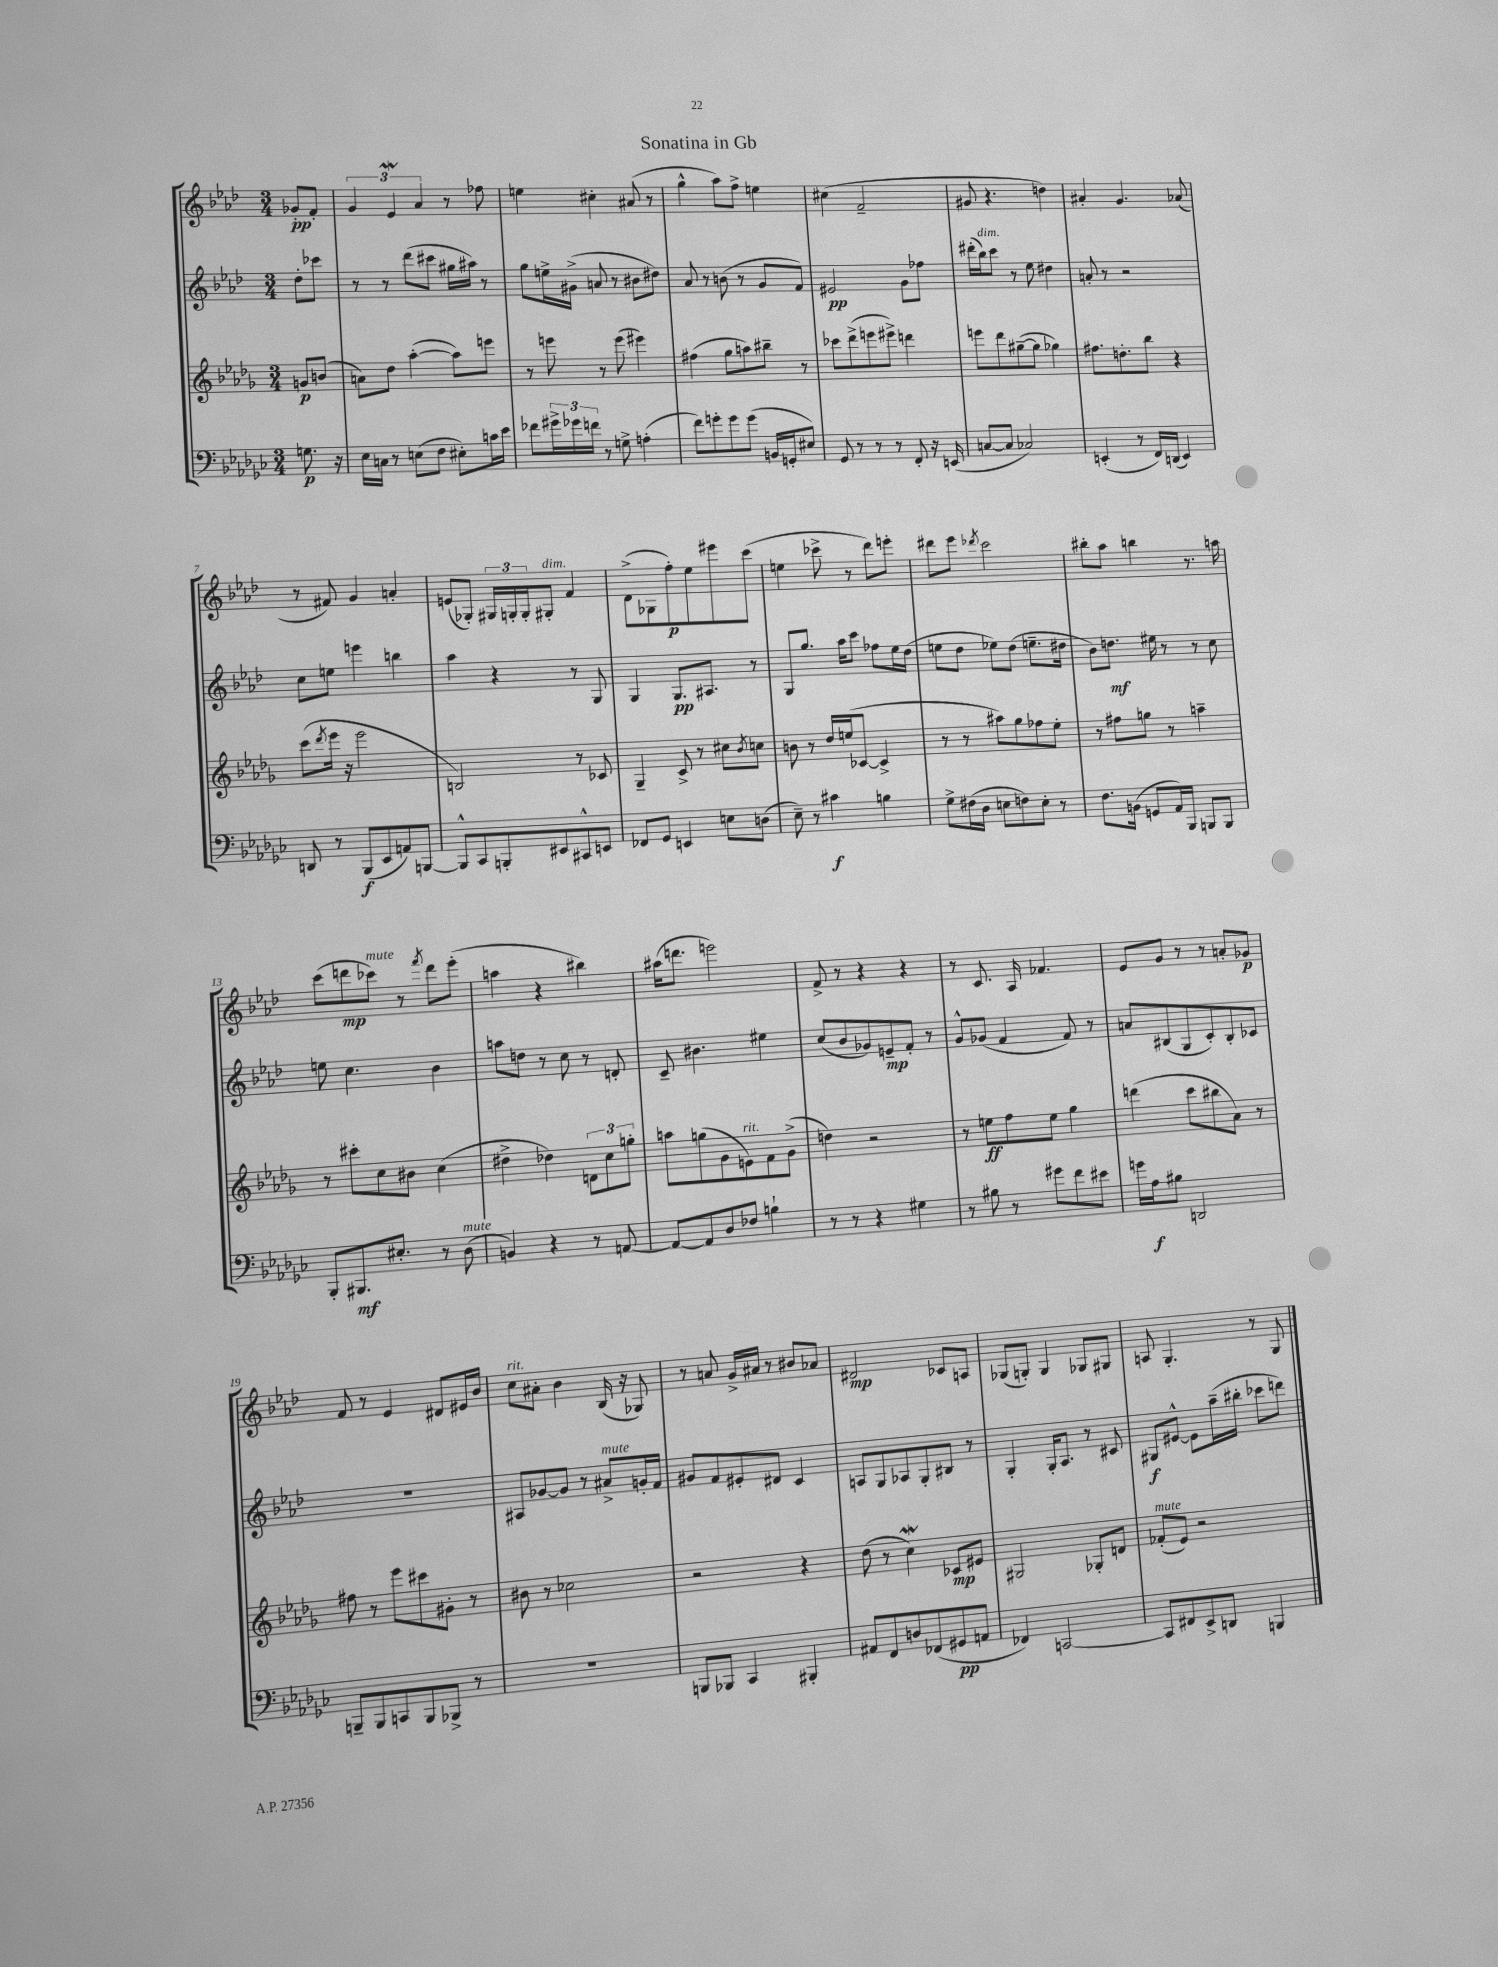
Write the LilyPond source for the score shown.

\header { title = "Sonatina in Gb" }
<<
\new StaffGroup <<
\new Staff = "s0" {
    \clef treble \key aes \major \numericTimeSignature \time 3/4 \partial 4
    ges'8-.\pp f'8-. |
    \tuplet 3/2 { g'4 ees'4\mordent aes'4 } r8 fes''8 |
    e''4 cis''4-. ais'8( r8 |
    g''4-^ aes''8) f''8-> e''4 |
    cis''4( f'2-- |
    gis'8 r4. d''4) |
    ais'4-. g'4. aes'8( |
    r8 fis'8) g'4 a'4-. |
    e'8( ges8-.) \tuplet 3/2 { gis16 g16-. g16-. } gis8-.^\markup { \italic "dim." } f'4 |
    des'8->( ges8 f''8-.\p) ees''8 eis'''8 c'''8( |
    e''4 ces'''8-> r8 des'''8) e'''8-. |
    dis'''8 ees'''8 \acciaccatura { des'''8 } c'''2 |
    bis''8-. aes''8 b''4 r8. a''16 |
    c'''8( d'''8\mp ces'''8^\markup { \italic "mute" }) r8 \acciaccatura { f'''8 } d'''8 ees'''8-.( |
    a''4 r4 bis''4) |
    ais''16( d'''8. e'''2) |
    f'8-> r8 r4 r4 |
    r8 c'8. aes16 fes'4. |
    ees'8 g'8 r8 r8 a'8-. ges'8\p |
    f'8 r8 ees'4 dis'8 eis'16 bes'16 |
    c''8^\markup { \italic "rit." } ais'8-. bes'4 bes16( r16 ges8) |
    r8 a'8 g'16-> ais'16 r8 bis'8 aes'8 |
    dis'2\mp ces'8 a8 |
    ges8( g8-.) g4 ges8 gis8 |
    a8 g4.-. r8 g8 \bar "|." |
}
\new Staff = "s1" {
    \clef treble \key aes \major \numericTimeSignature \time 3/4 \partial 4
    des''8-. ces'''8 |
    r8 r8 des'''8( cis'''8 gis''16 ais''16) r8 |
    g''8 e''16-> gis'16->( a'8 r8 bis'8 dis''8) |
    aes'8 r8 b'8( r8 g'8 f'8) |
    eis'2\pp g'8 fes''8 |
    dis'''16-.( bes''16^\markup { \italic "dim." }) c'''8 r8 ees''8 dis''4 |
    a'8-. r8 r2 |
    c''8 e''8 e'''4 b''4 |
    aes''4 r4 r8 g8 |
    g4 g8.\pp ais8. r8 |
    g8 g''8. aes''16 c'''8 fes''8 ees''16 des''16( |
    e''8 des''8 ees''8) des''8( e''8.-- dis''16 |
    bes'8) d''8.\mf eis''16 r8 r8 c''8 |
    e''8 c''4. bes'4 |
    a''8 d''8 r8 c''8 r8 d'8-. |
    c'8-- bis'4. eis''4 |
    c''8( bes'8 ges'8) e'8--\mp f'8-. r8 |
    g'8-^ ges'8( f'4 f'8) r8 |
    a'8 bis8( g8 c'8-.) bis8-. ces'8 |
    R2. |
    ais8 ges'8~ ges'8 r8 ais'8->^\markup { \italic "mute" } g'16-. f'16 |
    gis'8 f'8 eis'8-. dis'8 c'4 |
    a8 g8 aes8 g8-. bis8 r8 |
    g4-. g16-. aes8. r8 cis'8 |
    gis8\f eis'8~-^ eis'8 aes''16--( bis''16-. ces'''8 d'''8) \bar "|." |
}
\new Staff = "s2" {
    \clef treble \key des \major \numericTimeSignature \time 3/4 \partial 4
    g'8\p b'8( |
    a'8) des''8 aes''4~-.( aes''8) e'''8 |
    r8 e'''8 r8 e'''8( eis'''4) |
    fis''4( ges''8 a''8) bis''8-- r8 |
    ces'''8 des'''8->( e'''8 eis'''8->) d'''4 |
    e'''8 des'''8 gis''8~--( gis''8 ges''4) |
    fis''8. d''8.-. bes''8 r4 |
    c'''8( \acciaccatura { des'''8 } ees'''16 r16 ees'''2 |
    b2) r8 ces'8 |
    ges4-- c'8-> r8 cis''8 \acciaccatura { bes'8 } c''8 |
    b'8 r8 des''16 e''16( ces'8~ ces'4-> |
    r8 r8 ais''8) ges''8 fes''8 ees''8-. |
    r8 fis''8 g''8 r8 a''4-- |
    r8 cis'''8-. c''8 bis'8 c''4( |
    dis''4-> des''4) \tuplet 3/2 { d'8 c''8 g''8-. } |
    a''8 g''8( ges'8 e'8^\markup { \italic "rit." }) f'8 ges'8->( |
    d''4) r2 |
    r8 e''8\ff f''8 e''8 ges''4 |
    d'''4( c'''8 bis''8 aes'8) r8 |
    fis''8 r8 ees'''8 cis'''8 gis'8-. r8 |
    bis'8 r8 ces''2 |
    r2 r4 |
    des''8( r8 c''4\mordent) ces'8\mp eis'8 |
    gis2 ges8-. d'8 |
    fes'8-.^\markup { \italic "mute" }( ees'8) r2 \bar "|." |
}
\new Staff = "s3" {
    \clef bass \key ges \major \numericTimeSignature \time 3/4 \partial 4
    g8.\p r16 |
    ees16 c16 r8 e8( f8 eis8-.) c'16 ees'16 |
    fes'8 \tuplet 3/2 { gis'16-> ges'16 f'16 } r8 g8-> a4-.( |
    f'8) g'8-. g'8 g'8( b,16 g,16-. eis8) |
    ges,8 r8 r8 r8 f,8-. r16 e,16( |
    c8~ c8 ces2) |
    e,4-.( r8 f,16) d,16( e,4) |
    d,8 r8 bes,,8\f( ees,8 a,8) b,,8~ |
    b,,8-^ ces,8 b,,8-. eis,8 cis,8-^ e,8 |
    fes,8 ges,8 e,4 e8 d8( |
    ees8--) r8 cis'4\f b4 |
    ges8-> fis16( des16 e8 f8) e8-. r8 |
    f8. b,16( g,8 aes,16) bes,,16 b,,8 b,,8 |
    bes,,8-. bis,,8.\mf eis8.-. r8 des8^\markup { \italic "mute" }( |
    b,4) r4 r8 a,8~ |
    a,8~ a,8 des8 fes8 b4-! |
    r8 r8 r4 gis4 |
    r8 bis8 r8 gis'8 f'8 eis'8 |
    g'16 aes16\f bis8 d,2 |
    b,,8-- b,,8 c,8 b,,8 bes,,8-> r8 |
    R2. |
    b,,8 bes,,8 ces,4 bis,,4-. |
    ais,8 f,8 d8 fes,8( gis,8\pp a,8 |
    fes,4) c,2~ |
    c,8 fis,8 ees,8-> d,8 b,,4 \bar "|." |
}
>>
>>
